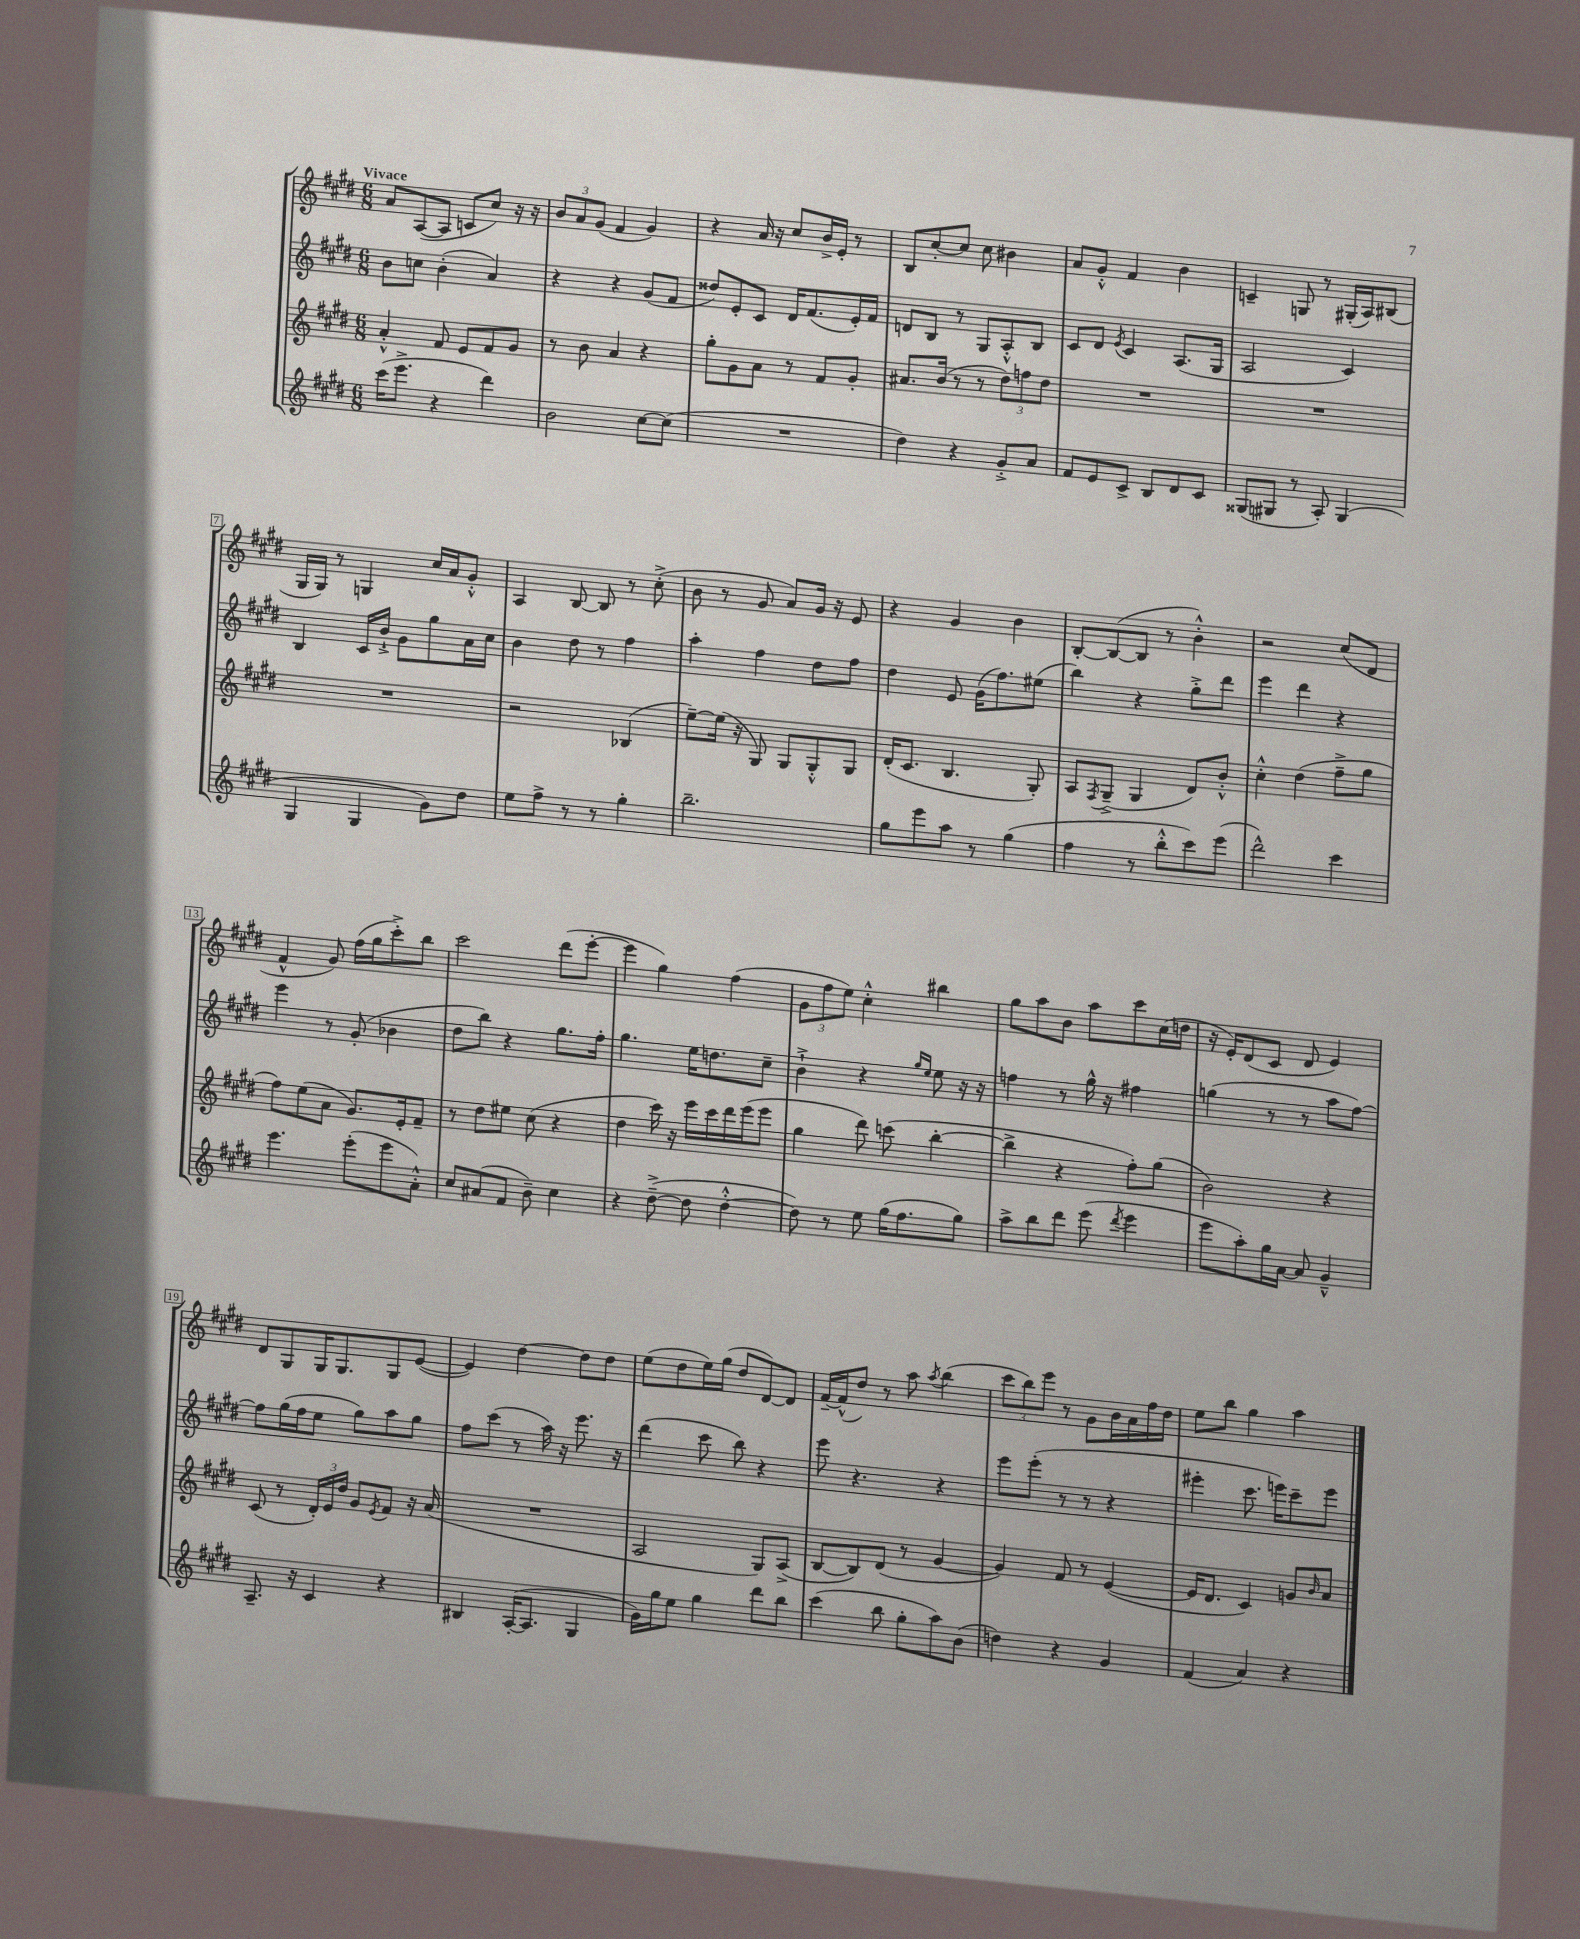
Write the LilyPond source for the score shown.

<<
\new StaffGroup <<
\new Staff = "s0" {
    \clef treble \key e \major \numericTimeSignature \time 6/8 \tempo "Vivace"
    a'8 a8~( a8 c'8 cis''8) r16 r16 |
    \tuplet 3/2 { b'8 a'8 gis'8( } fis'4 gis'4) |
    r4 a'16 r16 cis''8 b'16-> e'16-. r8 |
    b8 cis''8~-. cis''8 cis''8 bis'4 |
    a'8 gis'8-.-^ fis'4 b'4 |
    c'4-- g8 r8 gis16-.( a16) bis8( |
    gis16 gis16) r8 g4 cis''16 a'16 gis'8-.-^ |
    a4 b8~ b8 r8 cis''8-.->( |
    b'8 r8 gis'8 a'8) gis'16 r16 e'8 |
    r4 gis'4 b'4 |
    b8~-. b8~( b8 r8 b'4-.-^) |
    r2 cis''8( dis'8 |
    fis'4-^ gis'8) fis''16( gis''16 cis'''8-.->) b''8 |
    cis'''2 dis'''8( e'''8~-. |
    e'''4 gis''4) fis''4( |
    \tuplet 3/2 { gis'8 fis''8 e''8) } cis''4-.-^ bis''4 |
    gis''8 a''8 b'8 a''8 cis'''8 cis''16( d''16 |
    r16 e'16-.) dis'8( cis'8 dis'8 e'4) |
    dis'8 gis8 gis16 gis8. gis8 e'8~( |
    e'4) dis''4~ dis''8 dis''8 |
    e''8( dis''8 e''16) gis''16( dis''8 dis'8~) dis'8 |
    fis'16~-- fis'16-^( dis''8) r8 a''8 \acciaccatura { a''8 } b''4( |
    \tuplet 3/2 { cis'''8 b''8) e'''8 } r8 gis'8 b'16 a'16 fis''16 dis''16 |
    e''8 b''8 gis''4 a''4 \bar "|." |
}
\new Staff = "s1" {
    \clef treble \key e \major \numericTimeSignature \time 6/8
    b'8 c''8 b'4-.( a'4) |
    r4 r4 gis'8( fis'8 |
    disis''8) e'8-. cis'8 dis'16 fis'8.( e'16-.) fis'16 |
    d'8 b8 r8 gis8 a8-.-^ b8 |
    cis'8 dis'8 \acciaccatura { e'8 } cis'4 a8.( gis16 |
    a2 cis'4) |
    b4 cis'16 b'16-!-> gis'8 gis''8 a'16 cis''16 |
    b'4 dis''8 r8 fis''4 |
    a''4-. fis''4 dis''8 fis''8 |
    dis''4 e'8 gis'16( fis''8.) eis''8( |
    b''4) r4 gis''8-.-> dis'''8 |
    e'''4 dis'''4 r4 |
    e'''4 r8 gis'8-.( bes'4 |
    dis''8 b''8) r4 gis''8. fis''16-. |
    gis''4. e''16 d''8. cis''8-- |
    b'4-!-> r4 \grace { gis''16 e''16 } e''8 r16 r16 |
    f''4 r8 gis''16-^ r16 fis''4 |
    g''4( r8 r8 a''8 fis''8~) |
    fis''8 gis''16( fis''16 e''8 gis''8) a''8 gis''8 |
    fis''8 cis'''8( r8 a''16) r16 e'''8. r16 |
    dis'''4( cis'''8 b''8) r4 |
    e'''8 r4. r4 |
    e'''8 e'''8-.( r8 r8 r4 |
    eis'''4-. cis'''8. e'''16) cis'''8-- e'''8 \bar "|." |
}
\new Staff = "s2" {
    \clef treble \key e \major \numericTimeSignature \time 6/8
    a'4-.-^ fis'8 e'8 fis'8 gis'8 |
    r8 b'8 a'4 r4 |
    gis''8-. gis'8 a'8 r8 fis'8 gis'8-. |
    ais'8. b'16( r8 r8 \tuplet 3/2 { dis''8) f''8 dis''8 } |
    R2. |
    R2. |
    R2. |
    r2 bes4( |
    e''8~--) e''16( r16 gis8) gis8 gis8-.-^ gis8 |
    dis'16-.( cis'8. b4. gis8-.) |
    a8 \acciaccatura { fis8 } gis8--->( gis4 dis'8) b'8-.-^ |
    cis''4-.-^ dis''4( fis''8---> gis''8 |
    fis''8) e''8( a'8 gis'8.) e'16-. fis'8-- |
    r8 dis''8 eis''8 cis''8( r4 |
    dis''4 cis'''16) r16 e'''16 cis'''16 dis'''16 e'''16( e'''8 |
    gis''4 dis'''8) c'''8( b''4~-. |
    b''4-> r4 fis''8-.) gis''8( |
    b'2) r4 |
    cis'8( r8 \tuplet 3/2 { dis'16-.) e'16 dis''16 } gis'8 \acciaccatura { e'8 } fis'8 r16 a'16( |
    R2. |
    a2 gis8) a8->( |
    b8~ b8) dis'8( r8 gis'4~ |
    gis'4) fis'8 r8 e'4~( |
    e'16 dis'8. cis'4) g'8 \grace { b'16 } a'8 \bar "|." |
}
\new Staff = "s3" {
    \clef treble \key e \major \numericTimeSignature \time 6/8
    cis'''16( e'''8.-> r4 dis'''4) |
    b'2 cis''8~ cis''8( |
    R2. |
    dis''4) r4 gis'8-.-> a'8 |
    fis'8 e'8 cis'8-> b8 dis'8 cis'8 |
    gisis8( gis8 r8 a8-.) gis4( |
    gis4 gis4 gis'8) dis''8 |
    e''8 fis''8-> r8 r8 gis''4-. |
    b''2.-- |
    gis''8 e'''8 a''8 r8 gis''4( |
    fis''4 r8 b''8-.-^ cis'''8) e'''8( |
    dis'''2-^) cis'''4 |
    e'''4. e'''8-.( e'''8 a'8-.-^) |
    cis''8 ais'8( fis'8 b'8--) cis''4 |
    r4 dis''8~--->( dis''8 dis''4~-.-^ |
    dis''8) r8 e''8 gis''16( fis''8. gis''8) |
    a''8-> b''8 dis'''8 e'''8( \acciaccatura { dis'''8 } e'''4 |
    e'''8 a''8-.) gis''16 a'16~ a'8 gis'4---^ |
    a8.-- r16 cis'4 r4 |
    bis4 a16~-.( a8. gis4 |
    gis'16) gis''16 e''8 gis''4 dis'''8 b''8 |
    cis'''4( b''8 gis''8-. a''8) b'8( |
    d''4) r4 gis'4 |
    fis'4( a'4) r4 \bar "|." |
}
>>
>>
\layout { \context { \Score \override BarNumber.stencil = #(make-stencil-boxer 0.1 0.3 ly:text-interface::print) } }
